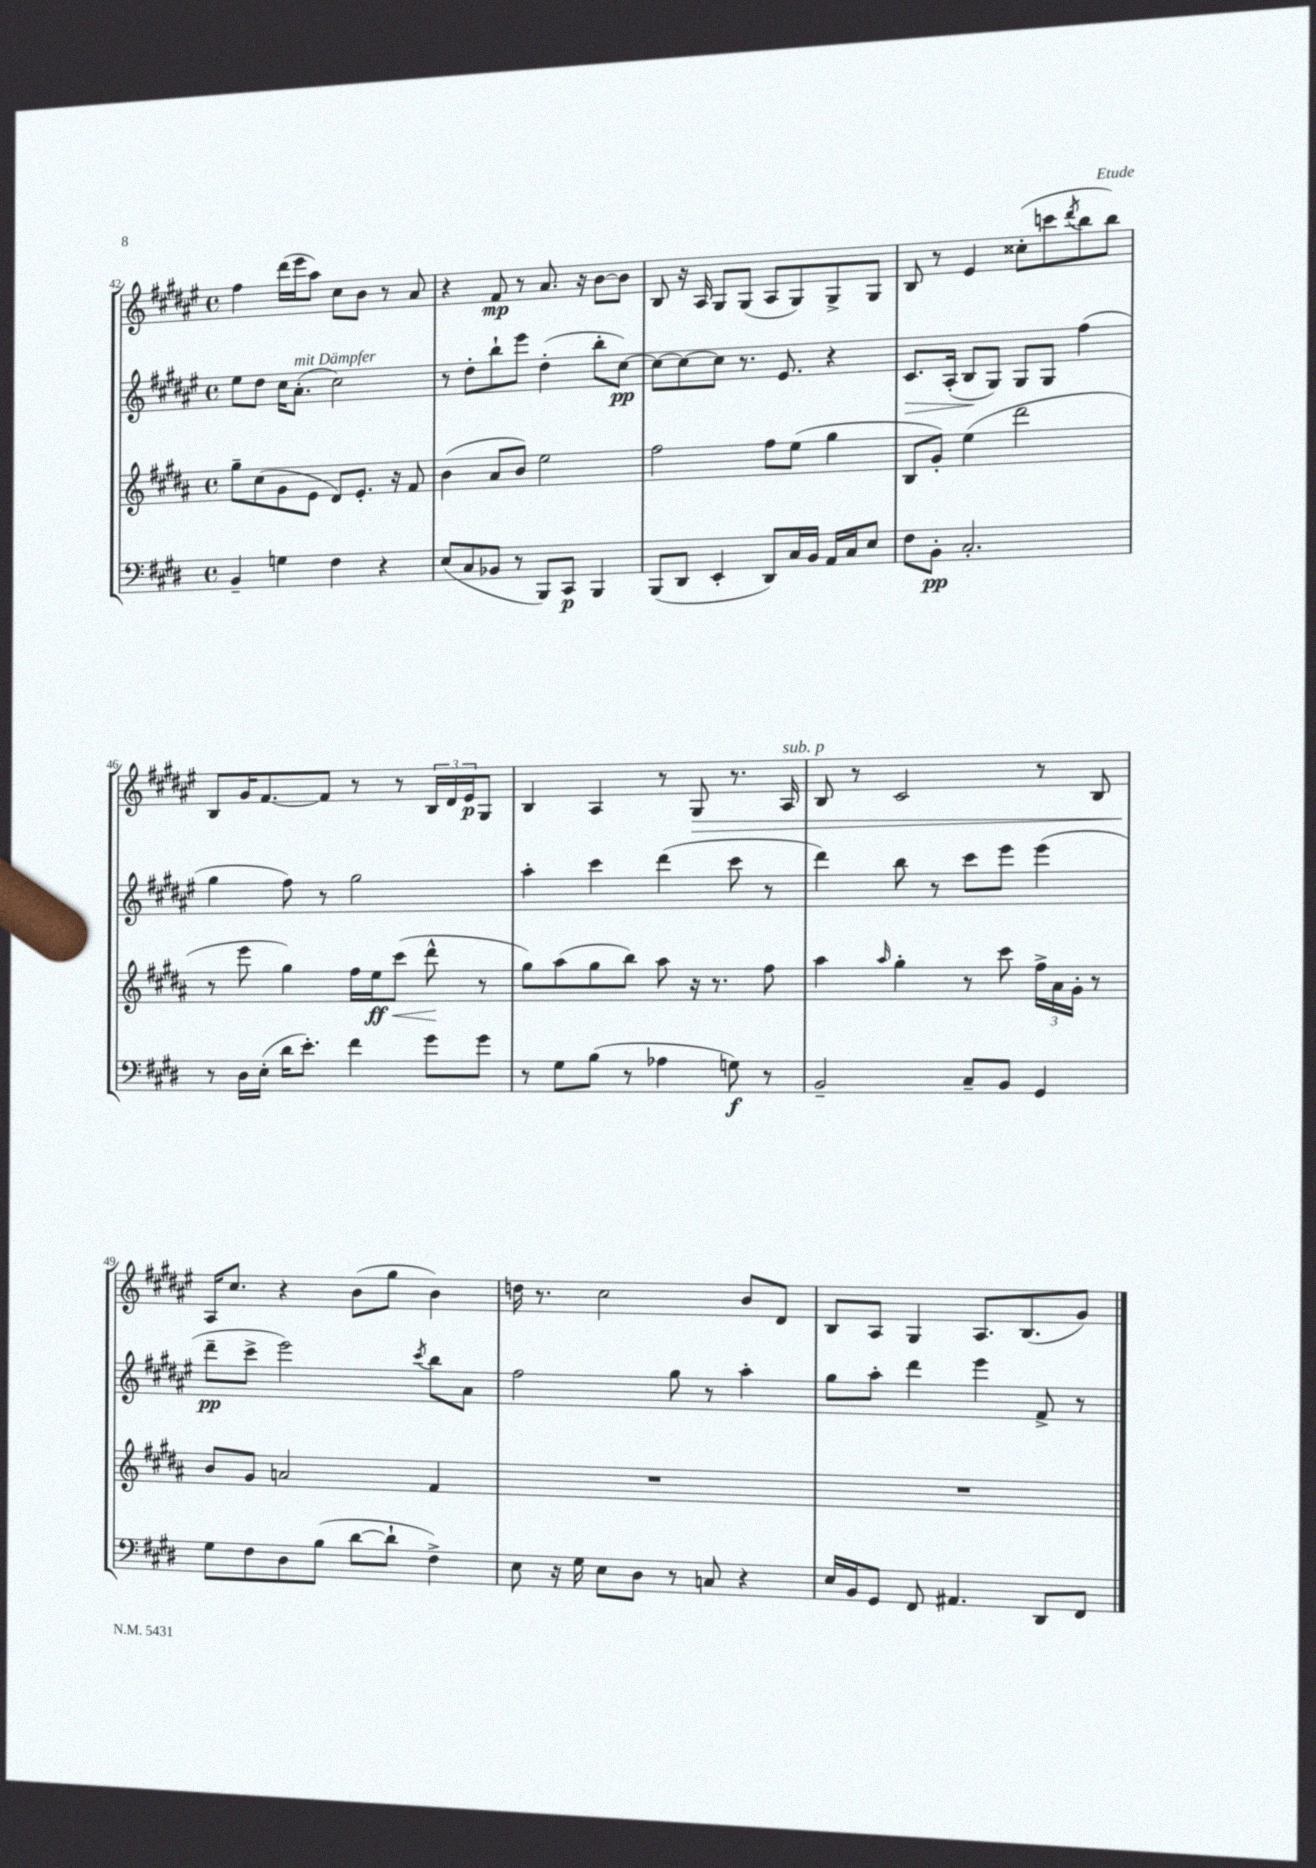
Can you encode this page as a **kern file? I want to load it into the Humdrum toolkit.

**kern	**dynam	**kern	**dynam	**kern	**dynam	**kern	**dynam
*part4	*part4	*part3	*part3	*part2	*part2	*part1	*part1
*staff4	*staff4	*staff3	*staff3	*staff2	*staff2	*staff1	*staff1
*clefF4	*	*clefG2	*	*clefG2	*	*clefG2	*
*k[f#c#g#d#]	*	*k[f#c#g#d#a#]	*	*k[f#c#g#d#a#e#]	*	*k[f#c#g#d#a#e#]	*
*M4/4	*	*M4/4	*	*M4/4	*	*M4/4	*
*met(c)	*	*met(c)	*	*met(c)	*	*met(c)	*
=42	=42	=42	=42	=42	=42	=42	=42
4BB~/	.	8gg#~\L	.	8ee#\L	.	4ff#\	.
.	.	(8cc#\	.	8dd#\J	.	.	.
4Gn\	.	8g#\	.	16cc#\KL	.	(16ddd#\LL	.
!	!	!	!	!LO:TX:a:i:t=mit Dämpfer	!	!	!
.	.	.	.	(8.a#'\J	.	16eee#\J	.
.	.	8e\J	.	.	.	8aa#\J)	.
4F#\	.	8d#/L)	.	2cc#\)	.	8cc#\L	.
.	.	8.e'/J	.	.	.	8b\J	.
4r	.	.	.	.	.	8r	.
.	.	16r	.	.	.	.	.
.	.	8f#/	.	.	.	8a#/	.
=43	=43	=43	=43	=43	=43	=43	=43
(8E/L	.	(4b\	.	8r	.	4r	.
8C#/	.	.	.	8dd#'\L	.	.	.
8BB-X/J	.	8a#/L	.	8bb`\	.	8f#/	mp
8r	.	8b/J)	.	8eee#\J	.	8r	.
8BBB/L)	.	2ee\	.	(4dd#'\	.	8.a#/	.
8CC#/J	p	.	.	.	.	.	.
.	.	.	.	.	.	16r	.
4BBB/	.	.	.	8bb'\L	.	[8b\L	.
.	.	.	.	[8cc#\J)	pp	8b\J]	.
=44	=44	=44	=44	=44	=44	=44	=44
(8BBB/L	.	2ff#\	.	8cc#\L_	.	8B/	.
8DD#/J	.	.	.	8cc#\_	.	16r	.
.	.	.	.	.	.	16A#/	.
4EE'/	.	.	.	8cc#\J]	.	8G#/L	.
.	.	.	.	8.r	.	(8G#/J	.
8DD#/L)	.	8ff#\L	.	.	.	8A#/L	.
.	.	.	.	8.e#/	.	.	.
16C#/L	.	(8ee\J	.	.	.	8G#/)	.
16BB/JJ	.	.	.	.	.	.	.
16AA/LL	.	4gg#\	.	4r	.	8G#^/	.
16C#/J	.	.	.	.	.	.	.
8E/J	.	.	.	.	.	8G#/J	.
=45	=45	=45	=45	=45	=45	=45	=45
!	!	!	!	!	!LO:HP:b	!	!
8F#\L	.	8B/L	.	8.c#/L	>	8B/	.
8BB'\J	pp	8g#'/J)	.	.	.	8r	.
.	.	.	.	(16A#'/Jk	.	.	.
2.C#'/	.	(4ee\	.	8B/L	.	4e#/	.
.	.	.	.	8G#/J)	]	.	.
.	.	2ddd#\	.	8G#/L	.	(8cc##X'\L	.
.	.	.	.	8G#/J	.	8cccn\	.
.	.	.	.	.	.	8qddd#/	.
.	.	.	.	(4ff#\	.	8bb\	.
.	.	.	.	.	.	8bb\J)	.
!!LO:LB:g=z
=46	=46	=46	=46	=46	=46	=46	=46
8r	.	8r	.	4gg#\	.	8B/L	.
16D#\LL	.	8eee\	.	.	.	16g#/K	.
(16E'\JJ	.	.	.	.	.	[8.f#/	.
16d#\KL	.	4gg#\)	.	8ff#\)	.	.	.
8.e'\J)	.	.	.	.	.	.	.
.	.	.	.	8r	.	8f#/J]	.
4f#\	.	16ff#\LL	.	2gg#\	.	8r	.
!	!	!	!LO:HP:b	!	!	!	!
.	.	16ee\J	< ff	.	.	.	.
.	.	(8ccc#\J	.	.	.	8r	.
8g#\L	.	8ddd#^^\	.	.	.	24B/LL	.
.	.	.	.	.	.	24d#/	.
.	.	.	.	.	.	24e#/J	p
8g#\J	.	8r	[	.	.	8G#/J	.
=47	=47	=47	=47	=47	=47	=47	=47
8r	.	8gg#\L)	.	4aa#'\	.	4B/	.
8G#\L	.	(8aa#\	.	.	.	.	.
(8B\J	.	8gg#\	.	4ccc#\	.	4A#/	.
8r	.	8bb\J)	.	.	.	.	.
4A-X\	.	8aa#\	.	(4ddd#\	.	8r	.
!	!	!	!	!	!	!	!LO:HP:b
.	.	16r	.	.	.	8G#/	>
.	.	8.r	.	.	.	.	.
8Gn\)	f	.	.	8ccc#\	.	8.r	.
8r	.	8ff#\	.	8r	.	.	.
!	!	!	!	!	!	!LO:TX:a:i:t=sub. p	!
.	.	.	.	.	.	16A#/	.
=48	=48	=48	=48	=48	=48	=48	=48
2BB~/	.	4aa#\	.	4ddd#\)	.	8B/	.
.	.	.	.	.	.	8r	.
.	.	16qqaa#/	.	.	.	.	.
.	.	4gg#'\	.	8bb\	.	2c#/	.
.	.	.	.	8r	.	.	.
8C#~/L	.	8r	.	8ccc#\L	.	.	.
8BB/J	.	8ccc#\	.	8eee#\J	.	.	.
4GG#/	.	24ff#^\LL	.	(4eee#\	.	8r	.
.	.	24a#\	.	.	.	.	.
.	.	24g#'\JJ	.	.	.	.	.
.	.	8r	.	.	.	8B/	.
!!LO:LB:g=z
=49	=49	=49	=49	=49	=49	=49	=49
8G#\L	.	8b/L	.	8ddd#~\L	pp	16A#/KL	.
.	.	.	.	.	.	8.cc#/J	]
8F#\	.	8g#/J	.	8ccc#^\J	.	.	.
8D#\	.	2an/	.	2eee#\)	.	4r	.
(8B\J	.	.	.	.	.	.	.
[8d#\L	.	.	.	.	.	(8b\L	.
8d#`\J]	.	.	.	.	.	8gg#\J	.
.	.	.	.	8qccc#/	.	.	.
4F#^\)	.	4f#/	.	8bb\L	.	4b\)	.
.	.	.	.	8a#\J	.	.	.
=50	=50	=50	=50	=50	=50	=50	=50
8E\	.	1r	.	2ff#\	.	16ddn\	.
.	.	.	.	.	.	8.r	.
16r	.	.	.	.	.	.	.
16G#\	.	.	.	.	.	.	.
8E\L	.	.	.	.	.	2cc#\	.
8D#\J	.	.	.	.	.	.	.
8r	.	.	.	8gg#\	.	.	.
8Cn/	.	.	.	8r	.	.	.
4r	.	.	.	4aa#'\	.	8b/L	.
.	.	.	.	.	.	8d#/J	.
=51	=51	=51	=51	=51	=51	=51	=51
16E/LL	.	1r	.	8gg#\L	.	8B/L	.
16BB/J	.	.	.	.	.	.	.
8GG#/J	.	.	.	8aa#'\J	.	8A#/J	.
8FF#/	.	.	.	4ddd#\	.	4G#/	.
4.AA#X/	.	.	.	.	.	.	.
.	.	.	.	4eee#\	.	8.A#/L	.
.	.	.	.	.	.	(8.B/	.
8DD#/L	.	.	.	8f#^/	.	.	.
8FF#/J	.	.	.	8r	.	8g#/J)	.
==	==	==	==	==	==	==	==
*-	*-	*-	*-	*-	*-	*-	*-
